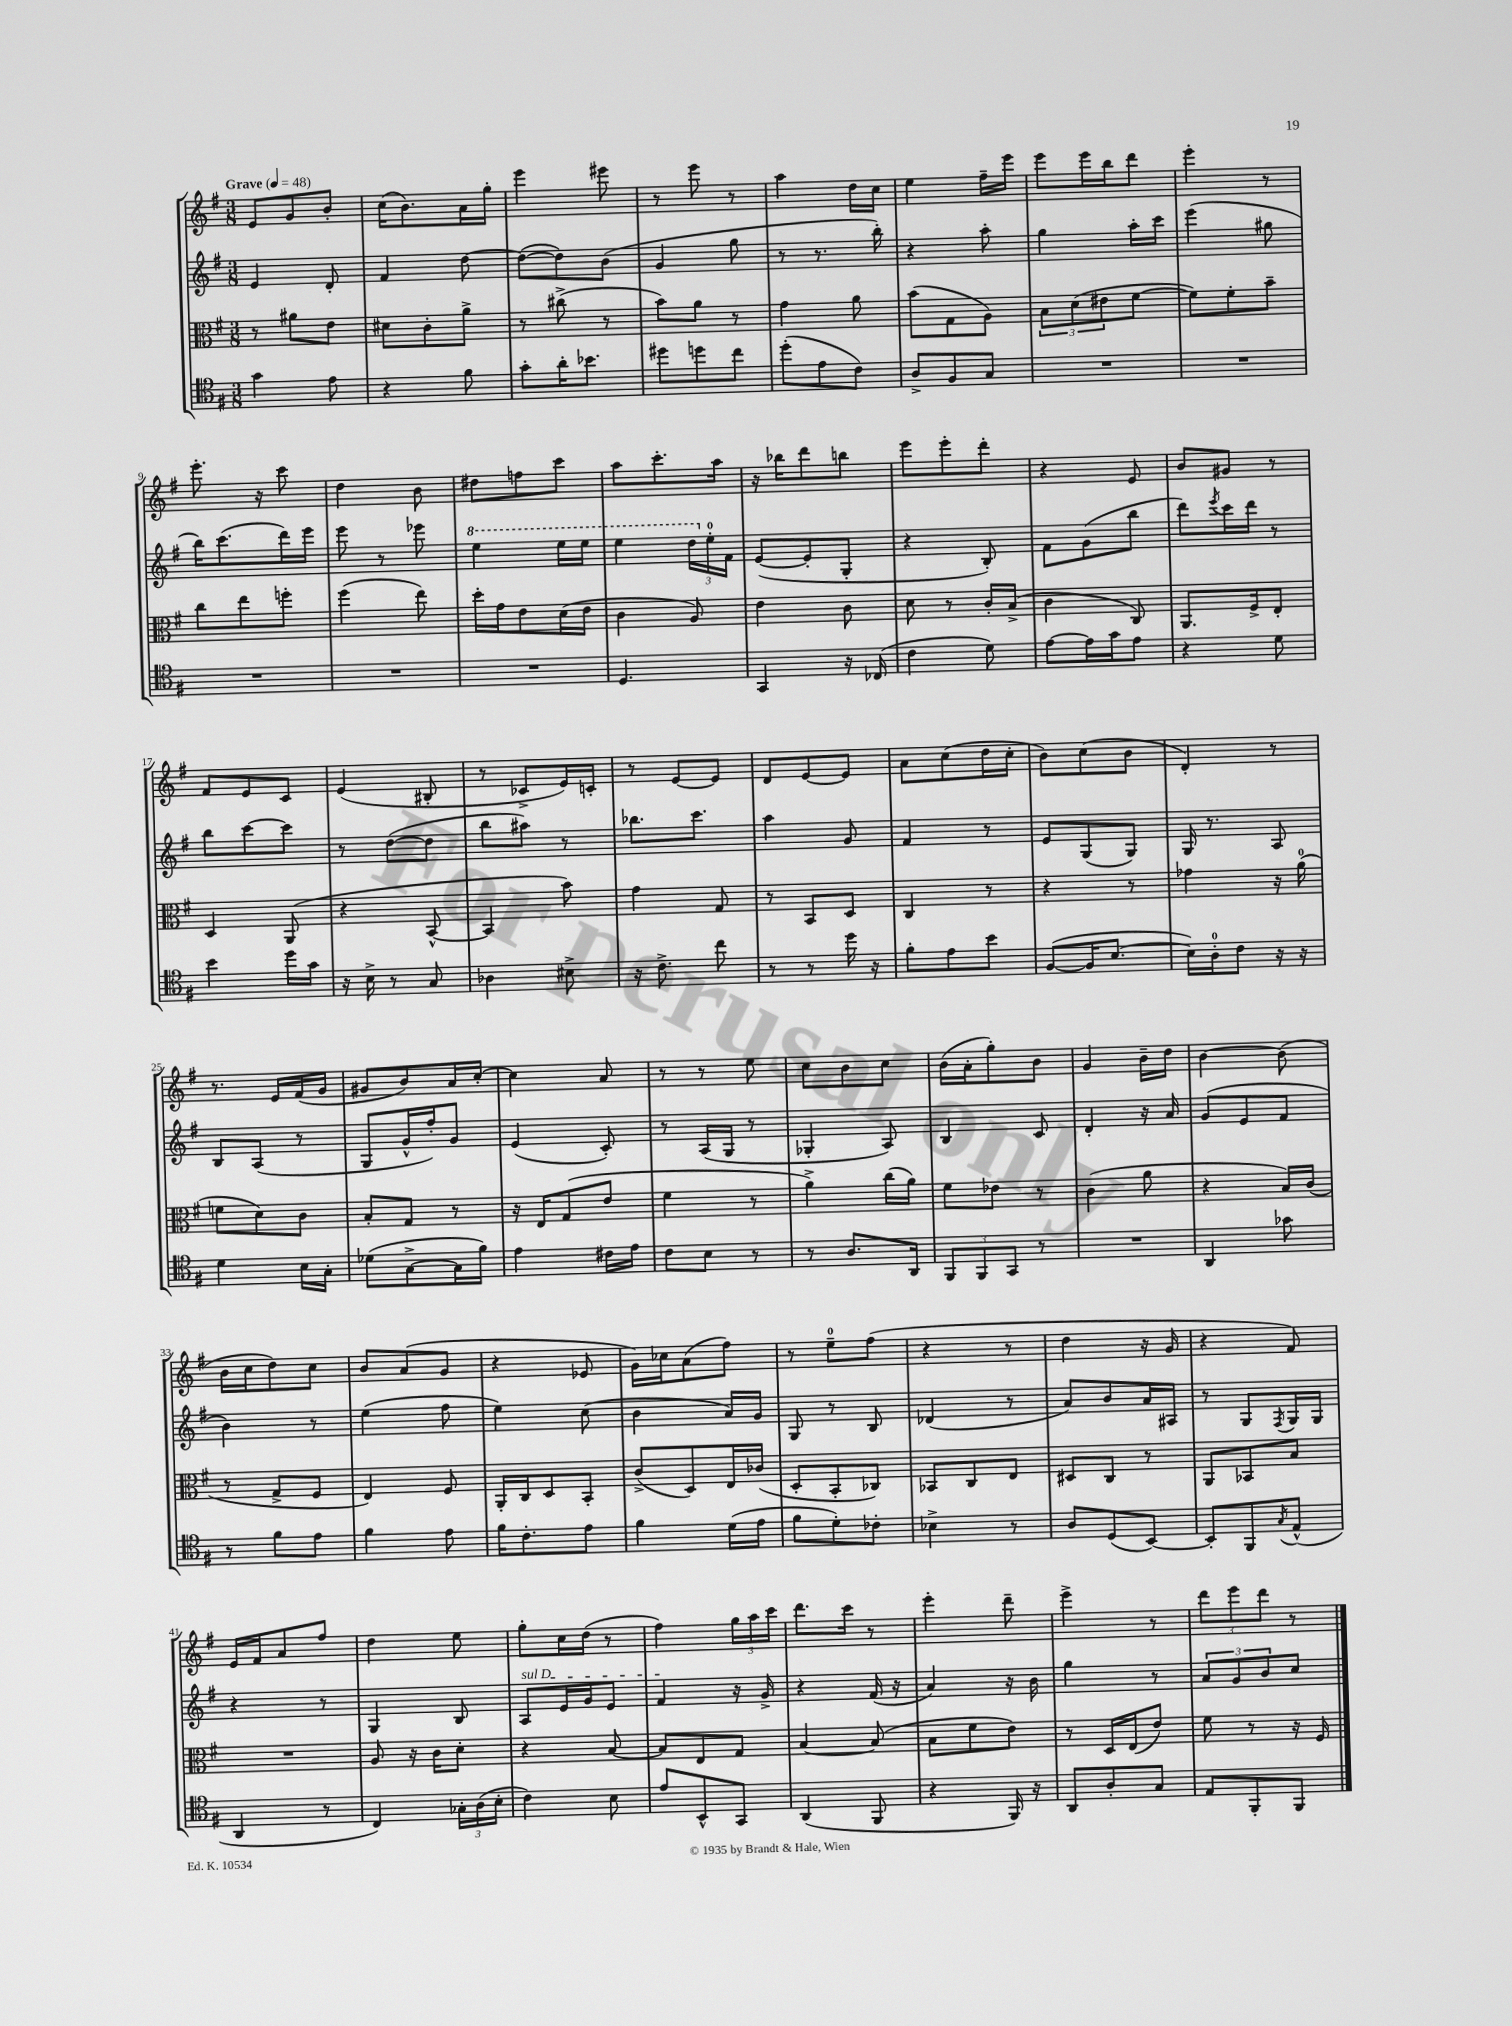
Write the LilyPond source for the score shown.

<<
\new StaffGroup <<
\new Staff = "s0" {
    \clef treble \key g \major \numericTimeSignature \time 3/8 \tempo "Grave" 4 = 48
    e'8 g'8 b'8-. |
    c''16( b'8.) a'16 g''16-. |
    e'''4 eis'''8 |
    r8 e'''8 r8 |
    a''4 d''16 c''16 |
    e''4 fis''16-- e'''16 |
    e'''8 e'''16 b''16 d'''8 |
    e'''4-. r8 |
    e'''8.-. r16 c'''8 |
    d''4 b'8 |
    dis''8 f''8 c'''8 |
    a''8 c'''8.-. a''16 |
    r16 bes''16 d'''8 b''8 |
    e'''8 e'''8-. d'''8-. |
    r4 e'8 |
    b'8 gis'8 r8 |
    fis'8 e'8 c'8 |
    e'4( bis8-. |
    r8 ces'8-> e'16) c'16-. |
    r8 e'8~ e'8 |
    d'8 e'8~ e'8 |
    a'8 c''8( d''16 c''16-. |
    b'8) c''8( b'8 |
    d'4-.) r8 |
    r8. e'16 fis'16( g'16 |
    gis'8 b'8) a'16 c''16~-. |
    c''4 a'8 |
    r8 r8 e''8 |
    c''8 b'8 c''8 |
    b'16( a'16-. g''8-.) b'8 |
    g'4 b'16-- d''16 |
    b'4~ b'8( |
    b'16 c''16 d''8) c''8 |
    b'8 a'8( g'8 |
    r4 ees'8 |
    g'16) ces''16 a'8( fis''8) |
    r8 e''8-0-- fis''8( |
    r4 r8 |
    d''4 r16 g'16 |
    r4 fis'8) |
    e'16 fis'16 a'8 fis''8 |
    d''4 e''8 |
    g''8-. c''16 d''16( r8 |
    fis''4) \tuplet 3/2 { g''16 a''16 c'''16 } |
    d'''8. c'''16 r8 |
    e'''4-. d'''8-- |
    e'''4-> r8 |
    \tuplet 3/2 { d'''8 e'''8 d'''8 } r8 \bar "|." |
}
\new Staff = "s1" {
    \clef treble \key g \major \numericTimeSignature \time 3/8
    e'4 d'8-. |
    fis'4 d''8~ |
    d''8~( d''8) b'8( |
    g'4 g''8 |
    r8 r8. b''16-.) |
    r4 a''8-. |
    g''4 a''16-. c'''16 |
    e'''4( gis''8 |
    b''16) c'''8.( d'''16) e'''16 |
    e'''8 r8 ees'''8 |
    \ottava #1 e'''4 e'''16 e'''16 |
    e'''4 \tuplet 3/2 { d'''16 \ottava #0 e''16-0-. fis'16 } |
    e'8~( e'8-. g8-. |
    r4 b8-.) |
    fis'8 g'8( b''8 |
    d'''8) \acciaccatura { e'''8 } c'''16 d'''16 r8 |
    b''8 c'''8~ c'''8 |
    r8 d''8~( d''8 |
    b''8 ais''8) r8 |
    bes''8. c'''8. |
    a''4 g'8 |
    fis'4 r8 |
    e'8 g8( g8) |
    g16 r8. a8 |
    b8 a8( r8 |
    g8 g'16-^ fis''16-.) g'8 |
    e'4( c'8-.) |
    r8 a16( g16 r8 |
    ges4-. a8) |
    b4 c'8 |
    d'4-. r16 a'16 |
    g'8( e'8 fis'8 |
    b'4) r8 |
    e''4( fis''8 |
    e''4) c''8( |
    b'4 a'16) g'16 |
    g8 r8 b8 |
    des'4( r8 |
    a'8) b'8 a'16 ais16 |
    r8 g8 \acciaccatura { fis8 } g16 g16 |
    r4 r8 |
    g4 b8 |
    \once \override TextSpanner.bound-details.left.text = \markup { \italic "sul D" } a8\startTextSpan e'16 g'16 e'8 |
    fis'4\stopTextSpan r16 g'16-> |
    r4 fis'16( r16 |
    a'4) r16 b'16 |
    g''4 r8 |
    \tuplet 3/2 { a'8 g'8 b'8 } c''8 \bar "|." |
}
\new Staff = "s2" {
    \clef alto \key g \major \numericTimeSignature \time 3/8
    r8 ais'8 e'8 |
    dis'8 c'8-. a'8-> |
    r8 cis''8->( r8 |
    b'8) a'8 r8 |
    g'4 a'8 |
    b'8( g8 a8) |
    \tuplet 3/2 { b8 d'8( eis'8 } fis'8~ |
    fis'8) fis'8-. b'8-- |
    c''8 e''8 f''8-. |
    fis''4( e''8) |
    d''16-. g'16 e'8 d'16( e'16 |
    c'4 a8) |
    e'4 c'8 |
    d'8 r8 c'16-. b16->( |
    c'4 c8) |
    a,8. fis16-> e8-. |
    d4 a,8( |
    r4 b,8~-^ |
    b,4 b'8) |
    g'4 g8 |
    r8 b,8 d8 |
    c4 r8 |
    r4 r8 |
    ges'4 r16 a'16-0( |
    f'8 d'8) c'8 |
    b8-. g8 r8 |
    r16 e16 g8( e'8 |
    fis'4 r8 |
    a'4->) c''16( a'16) |
    fis'8 ees'8 r8 |
    c'4( a'8 |
    r4 b16) c'16( |
    r8 g8-> fis8 |
    e4) fis8 |
    a,16-. c16 d8 b,8-. |
    c'8->( d8) e16 ces'16( |
    d8-. b,8-. ces8) |
    bes,8 c8 e8 |
    dis8 c8 r8 |
    a,8 bes,8 b8 |
    R4. |
    a8 r16 c'16 d'8-. |
    r4 b8~ |
    b8 e8 g8 |
    b4~ b8( |
    b8 fis'8 e'8) |
    r8 d16 e16( e'8) |
    fis'8 r8 r16 fis16 \bar "|." |
}
\new Staff = "s3" {
    \clef tenor \key g \major \numericTimeSignature \time 3/8
    g'4 e'8 |
    r4 fis'8 |
    g'8-. a'16-. bes'8. |
    dis''8 d''8 c''8 |
    d''8-.( e'8 c'8) |
    a8-> fis8 g8 |
    R4. |
    R4. |
    R4. |
    R4. |
    R4. |
    d4. |
    g,4 r16 ces16( |
    c'4 d'8) |
    e'8~ e'16 g'16 e'8 |
    r4 d'8 |
    b'4 d''16 g'16 |
    r16 b16-> r8 g8 |
    aes4 bis8-> |
    r16 c'8.-> c''8 |
    r8 r8 d''16 r16 |
    fis'8-. e'8 b'8 |
    fis8~( fis16 b8.~ |
    b16) a16-0-. c'8 r16 r16 |
    d'4 b16 g16-. |
    des'8( g8~-> g16 fis'16) |
    e'4 cis'16 e'16 |
    c'8 b8 r8 |
    r8 a8. a,16 |
    \tuplet 3/2 { fis,8 fis,8 g,8 } r8 |
    R4. |
    a,4 ges'8 |
    r8 fis'8 e'8 |
    fis'4 e'8 |
    fis'16 c'8.-. e'8 |
    fis'4 d'16( e'16 |
    fis'8 d'8-.) ces'8-. |
    bes4-> r8 |
    a8 d8( b,8~) |
    b,8-. fis,8 \acciaccatura { g8 } e8-^( |
    a,4 r8 |
    c4) \tuplet 3/2 { ges16-. a16( b16-. } |
    c'4) b8 |
    e'8 b,8-^ g,8 |
    a,4( fis,8 |
    r4 fis,16) r16 |
    a,8 a8-. g8 |
    e8 fis,8-. fis,8 \bar "|." |
}
>>
>>
